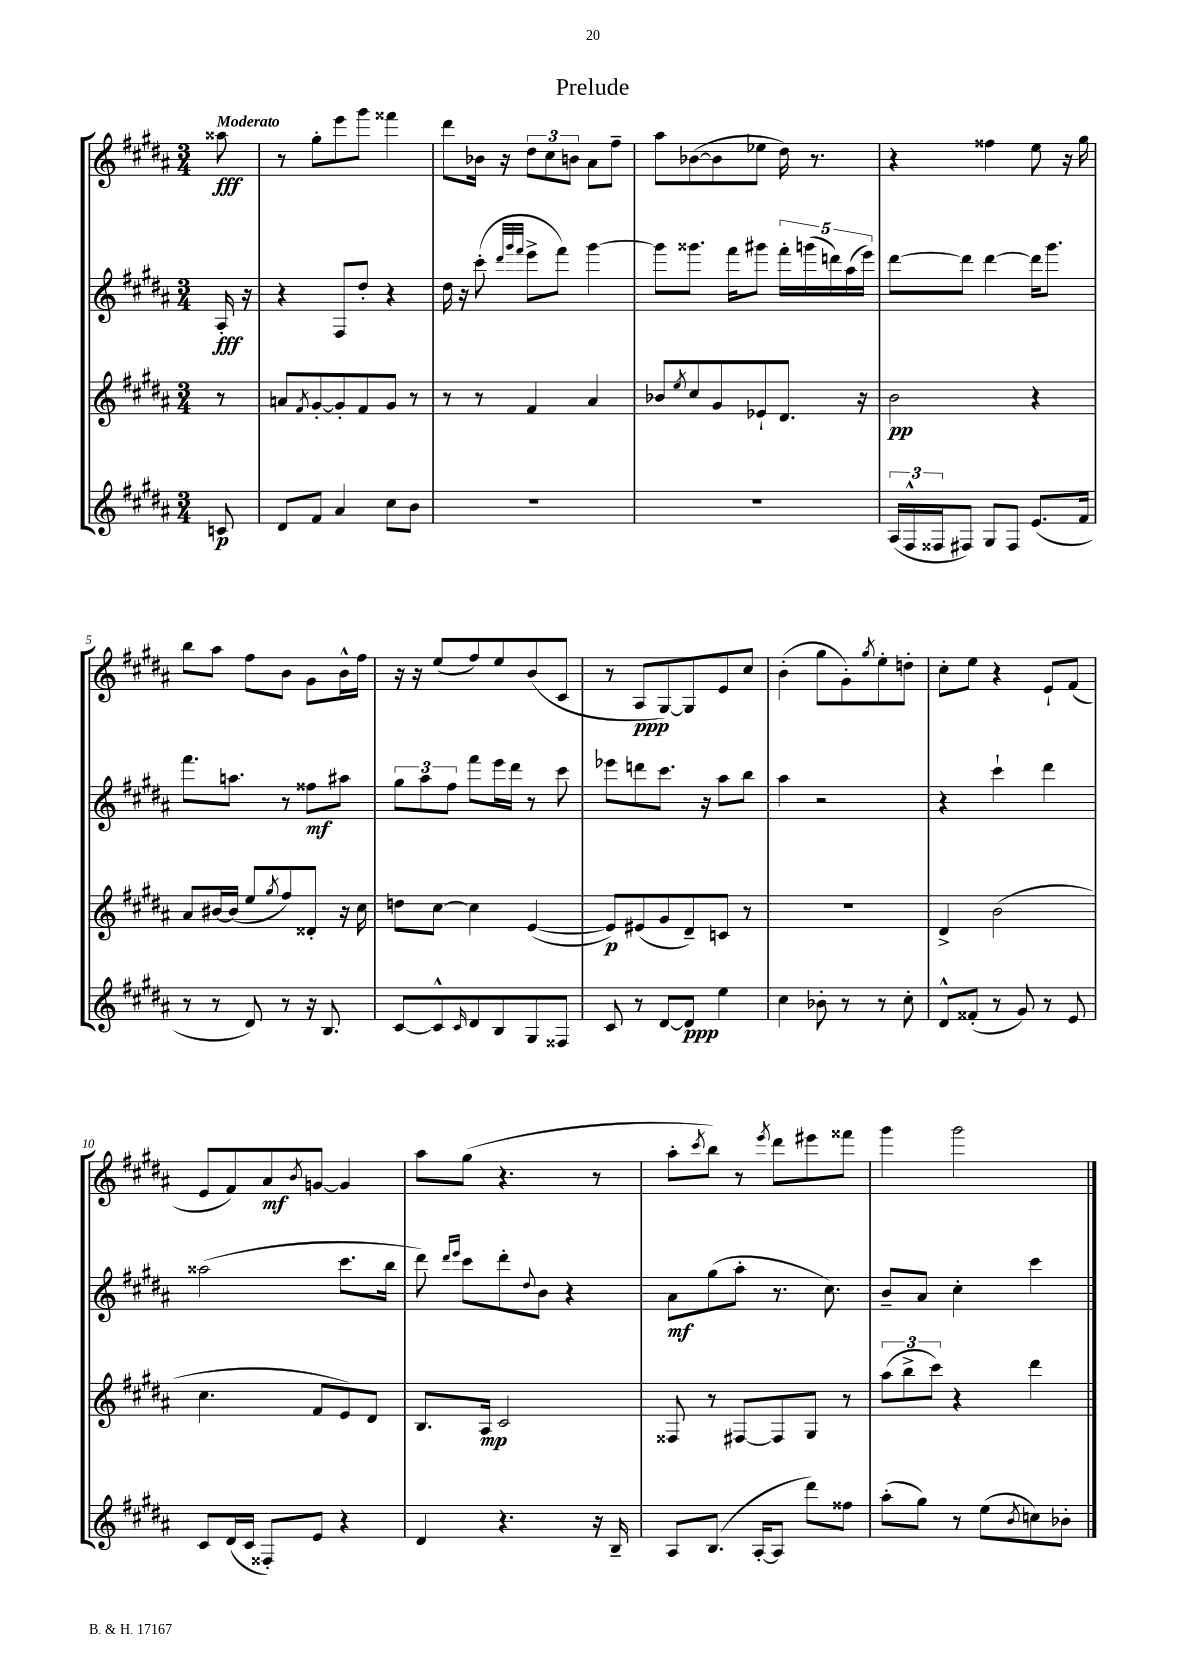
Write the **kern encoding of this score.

**kern	**kern	**kern	**kern
*staff4	*staff3	*staff2	*staff1
*clefG2	*clefG2	*clefG2	*clefG2
*k[f#c#g#d#a#]	*k[f#c#g#d#a#]	*k[f#c#g#d#a#]	*k[f#c#g#d#a#]
*M3/4	*M3/4	*M3/4	*M3/4
8c	8r	16A#'	8aa##
.	.	16r	.
=	=	=	=
8d#	8a	4r	8r
.	8qf#	.	.
8f#	[8g#'	.	8gg#'
4a#	8g#']	8F#	8eee
.	8f#	8dd#'	8ggg#
8cc#	8g#	4r	4fff##
8b	8r	.	.
=	=	=	=
2.r	8r	16dd#	8ddd#
.	.	16r	.
.	8r	(8ccc#'	16b-
.	.	.	16r
.	.	32qqddd#	.
.	.	32qqggg#	.
.	.	32qqfff#	.
.	4f#	8eee^	12dd#
.	.	.	12cc#
.	.	8fff#)	.
.	.	.	12b
.	4a#	[4ggg#	8a#
.	.	.	8ff#~
=	=	=	=
2.r	8b-	8ggg#]	8aa#
.	8qee	.	.
.	8cc#	8.ggg##	([8b-
.	8g#	.	8b-]
.	.	16fff#	.
.	8e-`	8ggg#	8ee-
.	8.d#	20fff#'	16dd#)
.	.	(20ggg	.
.	.	.	8.r
.	.	20ddd)	.
.	.	(20aa#	.
.	16r	.	.
.	.	20eee)	.
=	=	=	=
(24A#	2b	[8ddd#	4r
24F#^^	.	.	.
24F##	.	.	.
8F#)	.	8ddd#]	.
8G#	.	[4ddd#	4ff##
8F#	.	.	.
(8.e	4r	16ddd#]	8ee
.	.	8.ggg#	.
.	.	.	16r
16f#	.	.	16gg#
=	=	=	=
8r	8a#	8.fff#	8bb
8r	[16b#	.	8aa#
.	(16b#]	8.aa	.
8d#)	8ee	.	8ff#
.	8qgg#	.	.
8r	8ff#)	8r	8b
16r	8d##'	8ff##	8g#
8.B	.	.	.
.	16r	8aa#	16b^^
.	16cc#	.	16ff#
=	=	=	=
[8c#	8dd	12gg#	16r
.	.	.	16r
.	.	12aa#	.
8c#^^]	[8cc#	.	(8ee
.	.	12ff#	.
16qqc#	.	.	.
8d#	4cc#]	8fff#	8ff#)
8B	.	16eee	8ee
.	.	16ddd#	.
8G#	([4e	8r	(8b
8F##	.	8ccc#	8c#
=	=	=	=
8c#	8e])	8eee-	8r
8r	(8e#	8ddd	8A#
[8d#	8g#	8.ccc#	[8G#)
8d#]	8d#~)	.	8G#]
.	.	16r	.
4ee	8c	8aa#	8e
.	8r	8bb	8cc#
=	=	=	=
4cc#	2.r	4aa#	(4b'
8b-'	.	2r	8gg#
8r	.	.	8g#')
.	.	.	8qgg#
8r	.	.	8ee'
8cc#'	.	.	8dd'
=	=	=	=
8d#^^	4d#^	4r	8cc#'
(8f##'	.	.	8ee
8r	(2b	4ccc#`	4r
8g#)	.	.	.
8r	.	4ddd#	8e`
8e	.	.	(8f#
=	=	=	=
8c#	4.cc#	(2aa##	8e
(16d#	.	.	8f#)
16c#	.	.	.
8F##')	.	.	8a#
.	.	.	8qb
8e	8f#	.	[8g
4r	8e)	8.ccc#	4g]
.	8d#	.	.
.	.	16bb	.
=	=	=	=
4d#	8.B	8ddd#)	8aa#
.	.	16qqddd#	.
.	.	16qqeee	.
.	.	8ccc#	(8gg#
.	16A#	.	.
4.r	2c#	8ddd#'	4.r
.	.	8qqdd#	.
.	.	8b	.
.	.	4r	.
16r	.	.	8r
16B~	.	.	.
=	=	=	=
8A#	8F##	8a#	8aa#'
.	.	.	8qccc#
(8.B	8r	(8gg#	8bb)
.	[8F#	8aa#'	8r
[16A#'	.	.	.
.	.	.	8qeee
8A#]	8F#]	8.r	8ddd#
8ddd#)	8G#	.	8eee#
.	.	8.cc#)	.
8ff##	8r	.	8fff##
=	=	=	=
(8aa#'	(12aa#	8b~	4ggg#
.	12bb^	.	.
8gg#)	.	8a#	.
.	12ccc#)	.	.
8r	4r	4cc#'	2ggg#
(8ee	.	.	.
8qb	.	.	.
8cc)	4ddd#	4ccc#	.
8b-'	.	.	.
==	==	==	==
*-	*-	*-	*-
